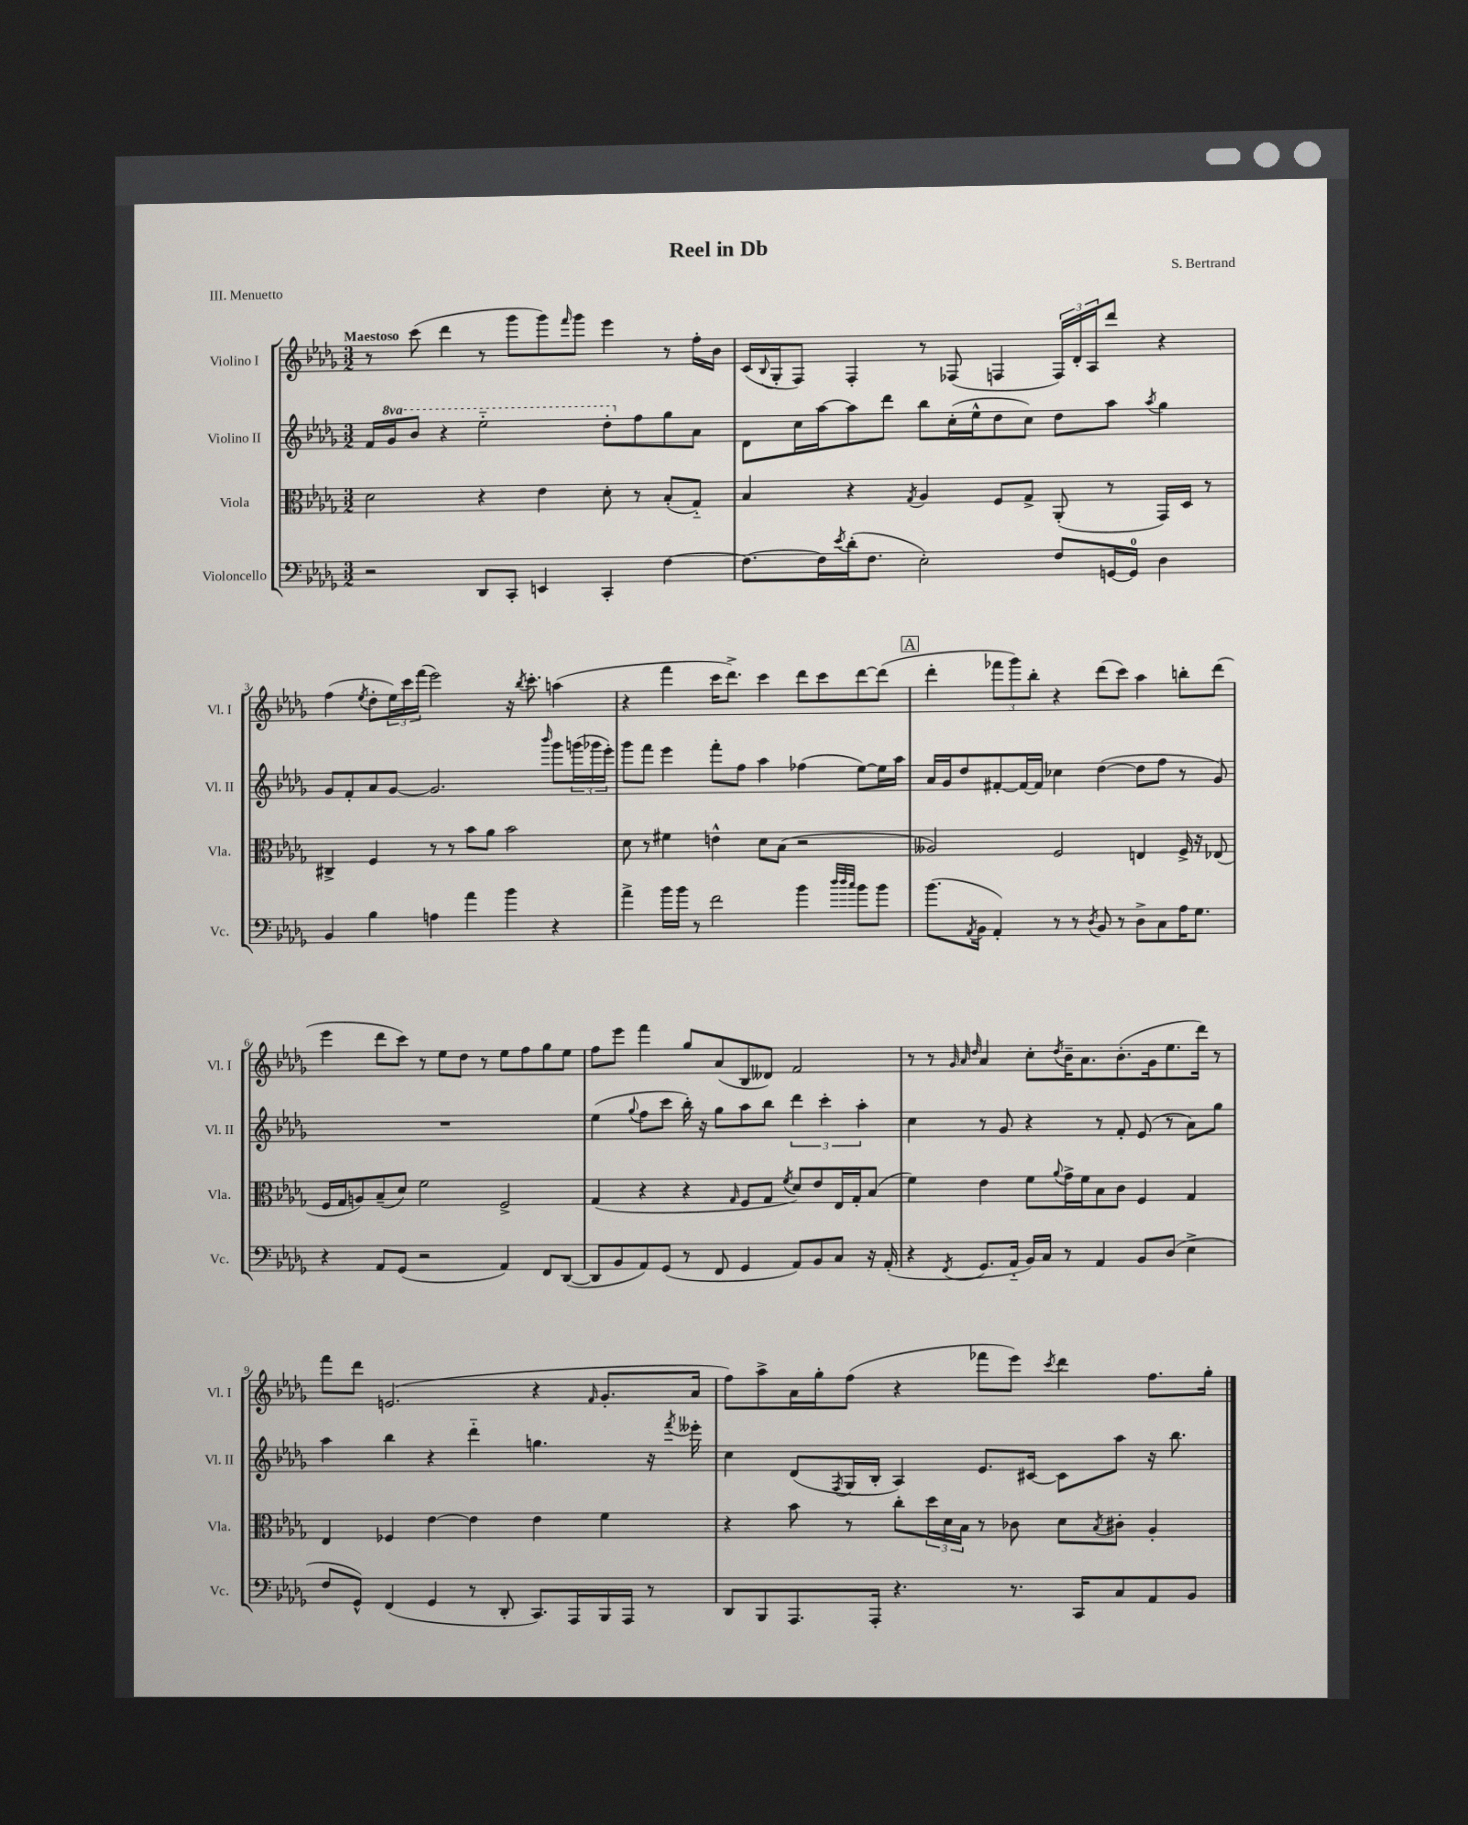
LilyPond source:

\header { title = "Reel in Db" composer = "S. Bertrand" piece = "III. Menuetto" }
<<
\new StaffGroup <<
\new Staff = "s0" \with { instrumentName = "Violino I" shortInstrumentName = "Vl. I" } {
    \clef treble \key des \major \numericTimeSignature \time 3/2 \tempo "Maestoso"
    r8 c'''8( des'''4 r8 ges'''8 ges'''8) \grace { f'''16 } ges'''8 ees'''4 r8 f''16-. bes'16 |
    c'16( \appoggiatura { bes8 } ges16-. f8) f4-. r8 fes8( f4 \tuplet 3/2 { f16) des'16-. aes16 } des'''8 r4 |
    f''4( \acciaccatura { ees''8 } des''8-. \tuplet 3/2 { ees''16) c'''16 f'''16( } ees'''2) r16 \acciaccatura { bes''8 } c'''8.-. a''4( |
    r4 f'''4 c'''16 des'''8.->) c'''4 des'''8 c'''8 des'''8~ des'''8( |
    \mark \markup { \box "A" } des'''4-. \tuplet 3/2 { fes'''8 ges'''8) bes''8-. } r4 des'''8( c'''8) aes''4 b''8-. des'''8( |
    ees'''4 des'''8 c'''8) r8 ees''8 des''8 r8 ees''8 f''8 ges''8 ees''8 |
    f''8 ees'''8 f'''4 ges''8 aes'8( bes8 deses'8) f'2 |
    r8 r8 \grace { ges'32 aes'32 des''32 } aes'4 c''8-. \acciaccatura { des''8 } bes'16-- aes'8. bes'8.-.( ges'16 ees''8. des'''16) r8 |
    f'''8 des'''8 e'2.( r4 \grace { f'16 } ges'8.-. aes'16 |
    f''8) aes''8-> aes'16 ges''16-. f''8( r4 fes'''8 ees'''8) \acciaccatura { c'''8 } des'''4 f''8. ges''16-. \bar "|." |
}
\new Staff = "s1" \with { instrumentName = "Violino II" shortInstrumentName = "Vl. II" } {
    \clef treble \key des \major \numericTimeSignature \time 3/2 \set Staff.ottavationMarkups = #ottavation-simple-ordinals
    f'16 \ottava #1 ges''16 bes''8 r4 ees'''2-_ des'''8-. \ottava #0 f''8 ges''8 aes'8 |
    des'8 c''16 aes''16~ aes''8 des'''8 bes''8 c''16-.( ees''16-^ des''8 c''8) des''8 aes''8 \acciaccatura { aes''8 } ges''4 |
    ges'8 f'8-. aes'8 ges'8~ ges'2. \grace { bes'''16 } ges'''8 \tuplet 3/2 { g'''16( ges'''16 ees'''16-.) } |
    ges'''8 f'''8 ees'''4 f'''8-. f''8 aes''4 fes''4( ees''8~) ees''16 aes''16 |
    \mark \markup { \box "A" } aes'16 ges'16 des''8 fis'8~-. fis'16~ fis'16 ces''4 des''4~( des''8 f''8 r8 ges'8) |
    R1. |
    ees''4( \appoggiatura { ges''8 } f''8 c'''8 bes''16-.) r16 ges''8 aes''8 bes''8 \tuplet 3/2 { des'''4 c'''4-. aes''4-. } |
    c''4 r8 ges'8 r4 r8 f'8-. ees'8( r8 aes'8) ges''8 |
    aes''4 bes''4 r4 des'''4-_ g''4. r16 \acciaccatura { f'''8 } eeses'''16-. |
    c''4 des'8( \acciaccatura { f8 } ges16 bes16-. aes4) ees'8. cis'16~ cis'8 aes''8 r16 bes''8. \bar "|." |
}
\new Staff = "s2" \with { instrumentName = "Viola" shortInstrumentName = "Vla." } {
    \clef alto \key des \major \numericTimeSignature \time 3/2
    des'2 r4 ees'4 des'8-. r8 bes8-.( ges8-_) |
    bes4 r4 \acciaccatura { ges8 } aes4 f8 ges8-> aes,8-.( r8 ges,16) des16 r8 |
    cis4-> f4 r8 r8 bes'8 aes'8 bes'2 |
    des'8 r8 fis'4 e'4-^ des'8 bes8( r2 |
    \mark \markup { \box "A" } aeses2) f2 e4 f16-> r16 ees8( |
    f16 ges16 a8) bes8--( des'8) f'2 f2-> |
    ges4( r4 r4 \grace { ges16 } f8 ges8 \acciaccatura { f'8 } des'8) ees'8 ees16 ges16-. bes8( |
    f'4) ees'4 f'8 \appoggiatura { aes'8 } ges'16-> f'16 bes8 c'8 f4 ges4 |
    ees4 fes4 ees'4~ ees'4 ees'4 f'4 |
    r4 bes'8 r8 c''8-. \tuplet 3/2 { des''16 des'16 bes16 } r8 ces'8 des'8 \acciaccatura { bes8 } cis'8-. aes4-. \bar "|." |
}
\new Staff = "s3" \with { instrumentName = "Violoncello" shortInstrumentName = "Vc." } {
    \clef bass \key des \major \numericTimeSignature \time 3/2
    r2 des,8 c,8-. e,4 c,4-. f4~ |
    f8.~ f16 \acciaccatura { ees'8 } des'16-.( f8. ees2-.) f8 g,16~ g,16-0 des4 |
    bes,4 bes4 a4 aes'4 bes'4 r4 |
    aes'4-> bes'16 bes'16 r8 f'2 bes'4 \grace { des''32 des''32 c''32 } bes'8 bes'8 |
    \mark \markup { \box "A" } bes'8.( \acciaccatura { aes,8 } bes,16 aes,4-.) r8 r8 \acciaccatura { des8 } bes,8 r8 des8-> c8 aes16 ges8. |
    r4 aes,8 ges,8( r2 aes,4) f,8 des,8~( |
    des,8 bes,8 aes,8) ges,8( r8 f,8 ges,4 aes,8) bes,8 c8 r16 aes,16-.( |
    r4 \acciaccatura { f,8 } ges,8. aes,16-_ bes,16) c16 r8 aes,4 bes,8 des8( ees4-> |
    f8 ges,8-^) f,4( ges,4 r8 des,8-. c,8.) aes,,16 bes,,16 aes,,16 r8 |
    des,8 bes,,8 aes,,8. aes,,16-. r4. r8. c,16 c8 aes,8 bes,8 \bar "|." |
}
>>
>>
